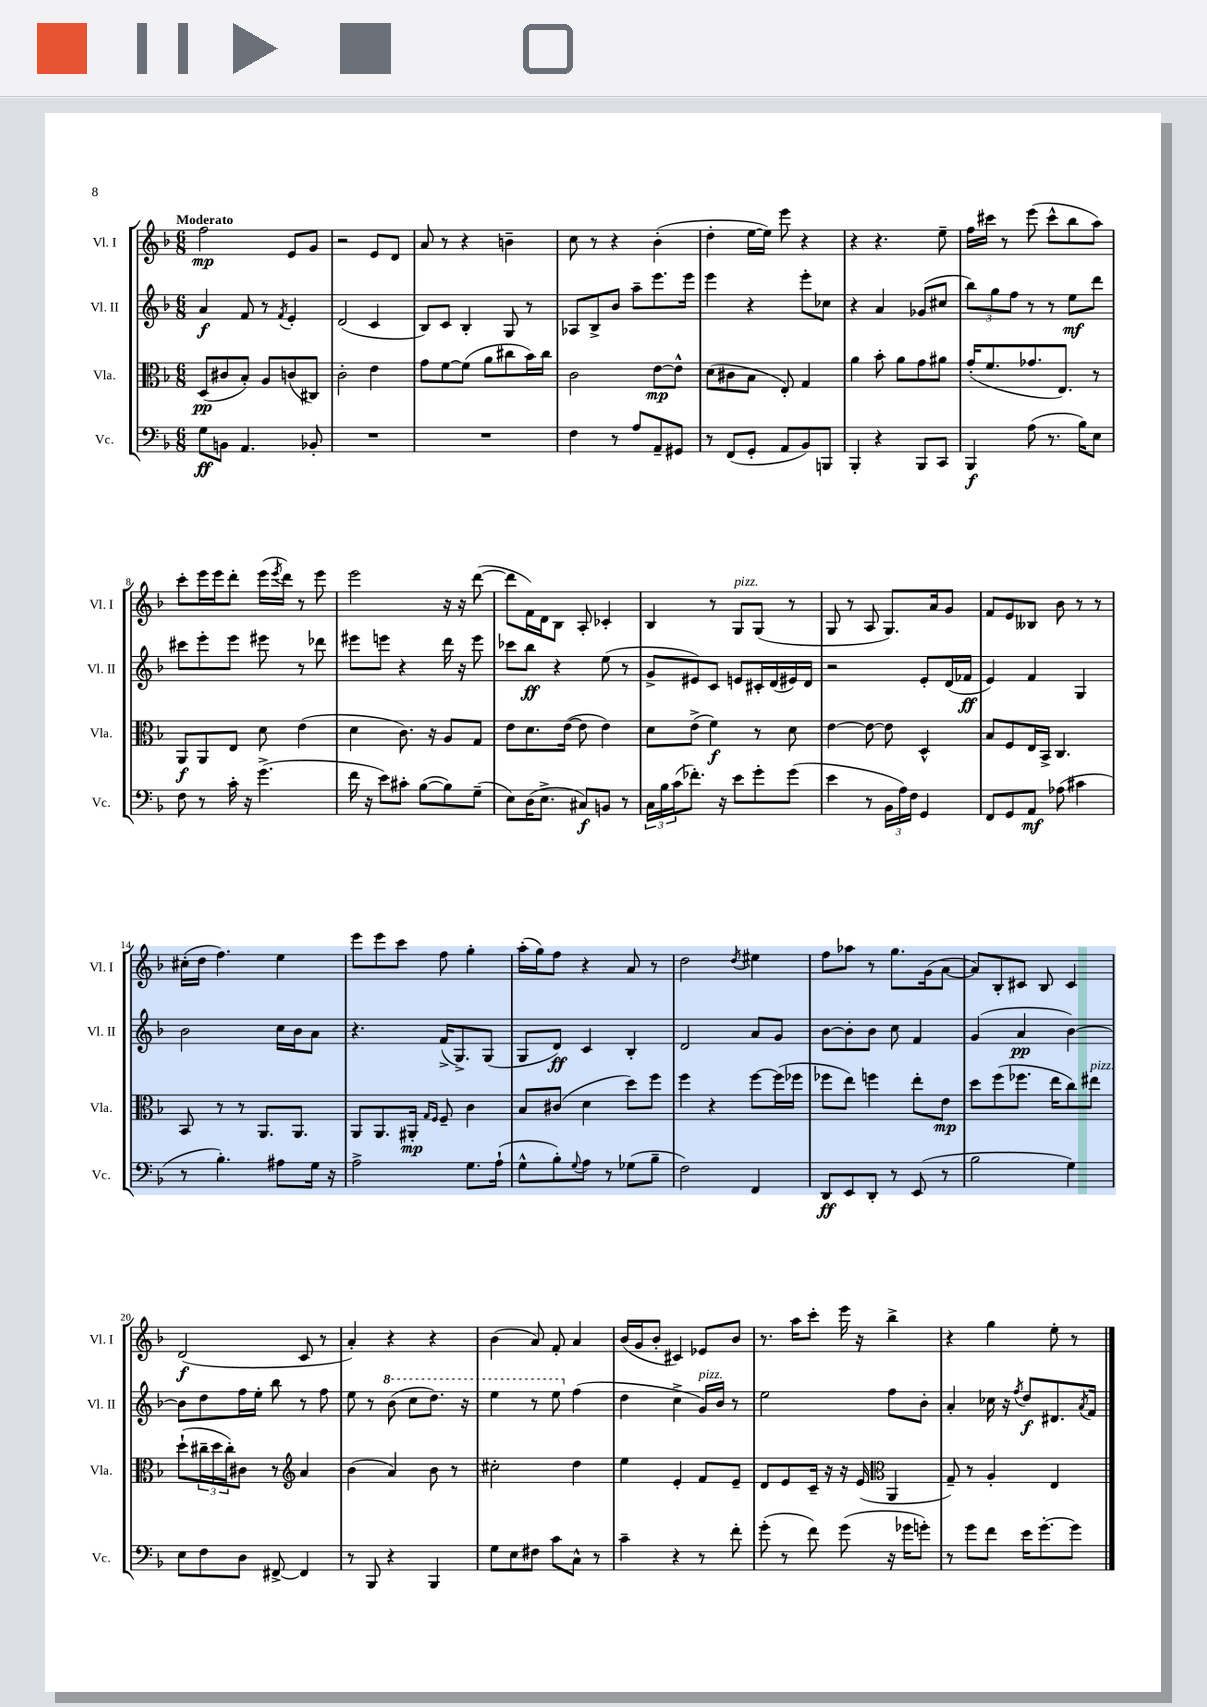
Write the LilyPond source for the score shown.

<<
\new StaffGroup <<
\new Staff = "s0" \with { instrumentName = "Vl. I" shortInstrumentName = "Vl. I" } {
    \clef treble \key f \major \numericTimeSignature \time 6/8 \tempo "Moderato"
    f''2\mp e'8 g'8 |
    r2 e'8 d'8 |
    a'8 r8 r4 b'4-- |
    c''8 r8 r4 bes'4-.( |
    d''4-. e''16~ e''16) e'''8 r4 |
    r4 r4. e''8-- |
    f''16 cis'''16 r8 e'''8( cis'''8-^ bes''8 a''8) |
    c'''8-. e'''16 e'''16 d'''8-. e'''16( \acciaccatura { e'''8 } d'''16) r8 e'''8 |
    e'''2 r16 r16 d'''8~( |
    d'''8 f'16) d'16 bes8 a8-. ces'4-. |
    bes4 r8 g8^\markup { \italic "pizz." } g8( r8 |
    g8 r8 a8 g8.) a'16 g'8 |
    f'8 e'8 beses8 bes'8 r8 r8 |
    cis''16-.( d''16 f''4.) e''4 |
    e'''8 e'''8 c'''8 f''8 g''4-. |
    a''16-.( g''16) f''8 r4 a'8 r8 |
    d''2 \acciaccatura { d''8 } eis''4 |
    f''8 aes''8 r8 g''8. g'16( a'8~ |
    a'8) bes8-. cis'8 bes8 cis'4 |
    d'2\f( c'8 r8 |
    a'4-.) r4 r4 |
    bes'4( a'8) f'8-. a'4 |
    bes'16( g'16 bes'8-. cis'4) ees'8 bes'8 |
    r8. a''16 c'''8-. e'''16 r16 bes''4-> |
    r4 g''4 e''8-. r8 \bar "|." |
}
\new Staff = "s1" \with { instrumentName = "Vl. II" shortInstrumentName = "Vl. II" } {
    \clef treble \key f \major \numericTimeSignature \time 6/8
    a'4\f f'8 r8 \acciaccatura { f'8 } e'4-. |
    d'2( c'4 |
    bes8) c'8 bes4-. g8 r8 |
    aes8 bes8-> bes'8 a''8-- e'''8. e'''16 |
    e'''4 r4 e'''8-. ces''8 |
    r4 a'4 ges'8( cis''8 |
    \tuplet 3/2 { bes''8) g''8 f''8 } r8 r8 e''8\mf d'''8 |
    cis'''8 e'''8-. e'''8 eis'''8 r8 des'''8 |
    eis'''8 e'''8 r4 d'''16 r16 e'''8 |
    ces'''8 bes''8\ff r4 e''8( r8 |
    g'8-> eis'8) c'8 e'8 cis'16-. d'16( eis'16) d'16 |
    r2 e'8-. d'16( fes'16\ff |
    e'4) f'4 g4 |
    bes'2 c''16 bes'16 a'8 |
    r4. f'16->( g8.->) g8( |
    g8 d'8\ff) c'4 bes4-. |
    d'2 a'8 g'8 |
    bes'8~ bes'8-. bes'8 c''8 f'4 |
    g'4( a'4\pp bes'4~) |
    bes'8 d''8 f''16 e''16-. bes''8 r8 f''8 |
    e''8 r8 \ottava #1 bes''8( c'''8 d'''8.) r16 |
    e'''4 r8 e'''8 \ottava #0 f''4( |
    d''4 c''4-> g'16^\markup { \italic "pizz." }) bes'16 r8 |
    e''2 f''8 bes'8-. |
    a'4-. ces''16 r16 \acciaccatura { f''8 } d''8\f dis'8. \acciaccatura { a'8 } f'16 \bar "|." |
}
\new Staff = "s2" \with { instrumentName = "Vla." shortInstrumentName = "Vla." } {
    \clef alto \key f \major \numericTimeSignature \time 6/8
    d8\pp( cis'8 bes8-.) a8 c'8( cis8) |
    c'2-. e'4 |
    g'8 f'8~ f'8( a'8 cis''8 bes'16) cis''16 |
    c'2 e'8~\mp e'8-^ |
    d'8( cis'8 bes8 e8-.) g4 |
    a'4 bes'8-. a'8 g'8 ais'8 |
    g'16-.( f'8. ges'8. e8.) r8 |
    a,8\f a,8 e8 d'8 e'4( |
    d'4 c'8.) r16 a8 g8 |
    e'8 d'8. e'16~( e'8 e'4) |
    d'8 e'8->( f'4\f) r8 d'8 |
    e'4~ e'8~ e'8 d4-^ |
    bes8 f8 e16 bes,16-> c4. |
    bes,8 r8 r8 a,8. a,8. |
    a,8 a,8. ais,16-.\mp \grace { g16 f16 } f8-- c'4 |
    bes8 cis'8( d'4 d''8) f''8 |
    f''4 r4 f''8~ f''16( fes''16 |
    fes''8 e''8) f''4 e''8-. e'8\mp |
    d''8 f''8( fes''8. e''16 c''8) eis''8^\markup { \italic "pizz." } |
    d''8-!( \tuplet 3/2 { cis''16-- d''16 cis''16-.) } cis'8 r8 \clef treble a'4 |
    bes'4( a'4) bes'8 r8 |
    cis''2-. d''4 |
    e''4 e'4-. f'8 e'8-- |
    d'8 e'8 c'16-- r16 r16 e'16( \clef alto a,4 |
    g8--) r8 a4-. e4 \bar "|." |
}
\new Staff = "s3" \with { instrumentName = "Vc." shortInstrumentName = "Vc." } {
    \clef bass \key f \major \numericTimeSignature \time 6/8
    g8\ff b,8 a,4. bes,8-. |
    R2. |
    R2. |
    f4 r8 a8 a,8-- gis,8 |
    r8 f,8( g,8-. a,8 bes,8) b,,8 |
    bes,,4-. r4 bes,,8 c,8 |
    bes,,4\f a8( r8. bes16) e8 |
    f8 r8 c'16-. r16 g'4.->( |
    f'16 r16 e'8) cis'8-. bes8~( bes8) g8--( |
    e8) d16( e8.-> cis8\f) b,8 r8 |
    \tuplet 3/2 { c16 bes16 c'16( } fes'8.-.) r16 e'8 g'8-. g'8( |
    e'4 r8 \tuplet 3/2 { bes,16 a16) f16 } g,4 |
    f,8 g,8 a,8\mf aes8( cis'4 |
    r8 bes4.-.) ais8 g16 r16 |
    a2-> g8. a16-!( |
    g8-^ bes8-.) \appoggiatura { g8 } a8 r8 ges8( bes8-- |
    f2) f,4 |
    d,8\ff e,8 d,8-. r8 e,8( r8 |
    bes2 g4) |
    e8 f8 d8 fis,8~-> fis,4 |
    r8 bes,,8 r4 bes,,4 |
    g8 e8 fis8 c'8 c8-^ r8 |
    c'4-- r4 r8 f'8-. |
    g'8-.( r8 f'8) g'8( r16 ges'16 g'8-.) |
    r8 g'8 f'8 e'16 g'8.~-. g'8 \bar "|." |
}
>>
>>
